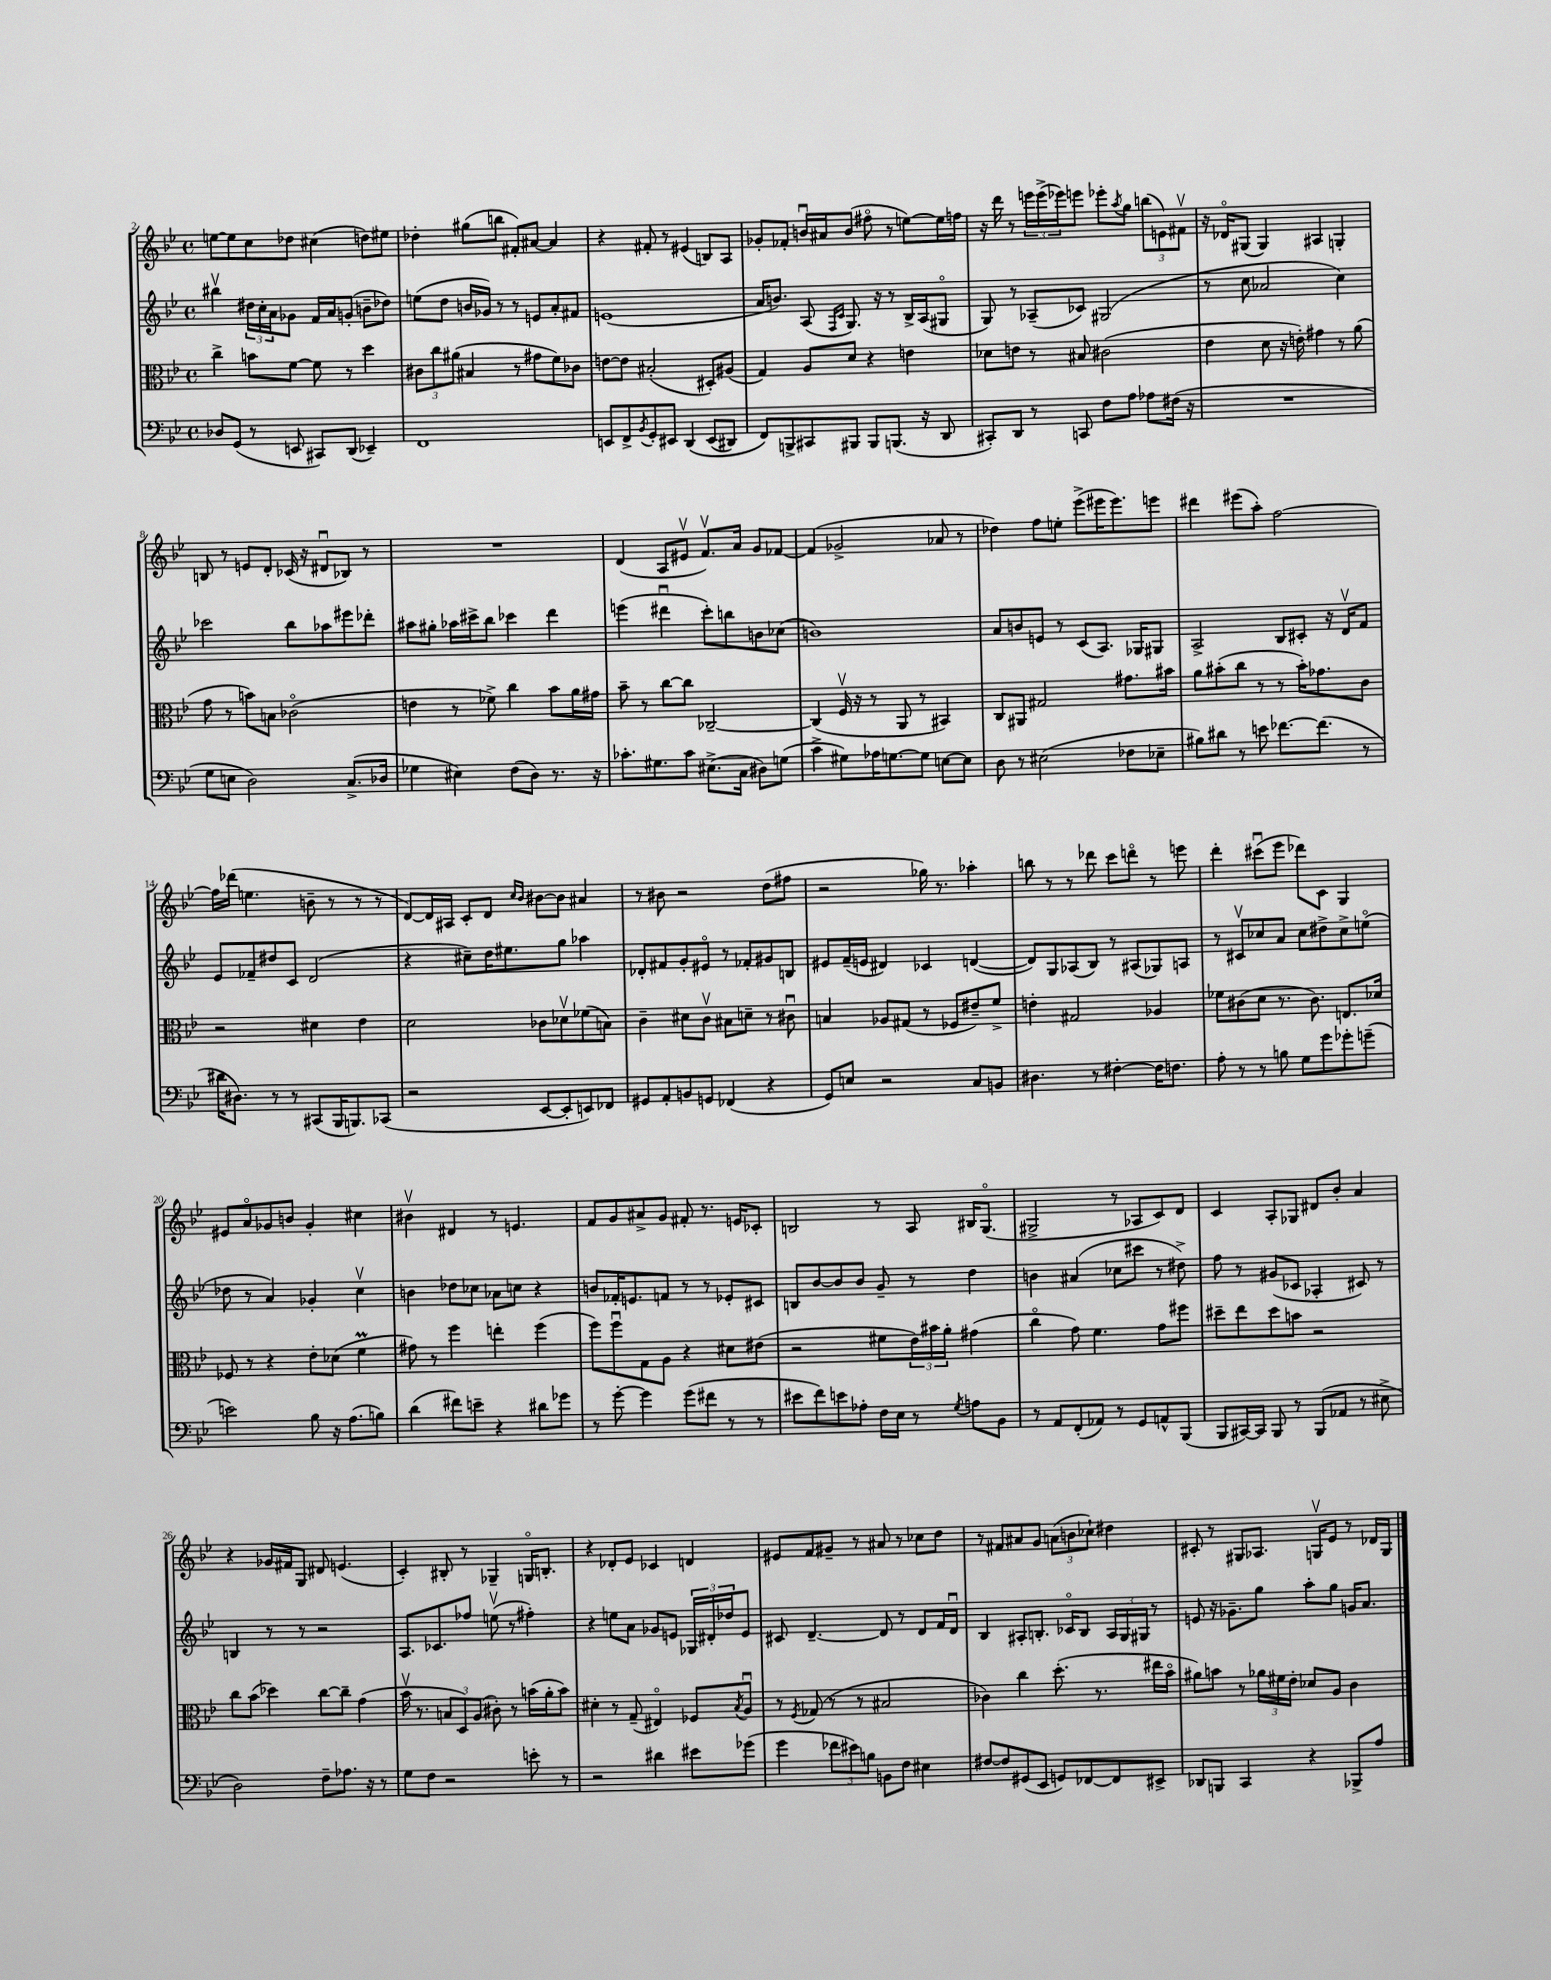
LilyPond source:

<<
\new StaffGroup <<
\new Staff = "s0" {
    \clef treble \key bes \major \defaultTimeSignature \time 4/4
    e''8~ e''8 c''8 des''8 cis''4( d''8) eis''8 |
    des''4-. gis''8( b''8 fis'8-.) ais'8~ ais'4 |
    r4 fis'8-. r8 eis'4( b8) a8 |
    ges'8-. fes'8-. b'16\downbow ais'16 b'8( fis''8\flageolet r8 e''8~) e''16 f''16 |
    r16 d'''16 r8 \tuplet 3/2 { e'''16 e'''16->( ees'''16) } e'''8 ees'''8-. \acciaccatura { a''8 } g''8 \tuplet 3/2 { b''8( e'8) fis'8\upbow } |
    r16 des'16\flageolet gis8( gis4) ais4 g4-. |
    b8 r8 e'8 d'8-. ces'16( r16 dis'8\downbow bes8) r8 |
    R1 |
    d'4( a8 eis'8\upbow f'8.\upbow) a'16 g'8 fes'8~ |
    fes'4( ges'2-> aes'8 r8 |
    des''4) f''8 e''8-. ees'''8->( eis'''16 eis'''8.) e'''8 |
    dis'''4 eis'''8( a''8-.) f''2~ |
    f''16 des'''16( e''4. b'8-- r8 r8 r8 |
    d'8~) d'16 ais16 c'8-. d'8 \grace { c''16 bes'16 } bis'8~ bis'8 ais'4 |
    r8 bis'8 r2 d''8( fis''8 |
    r2 ges''16) r8. aes''4-. |
    b''8 r8 r8 des'''8 c'''8 d'''8\flageolet r8 e'''8 |
    d'''4-. cis'''8\downbow( ees'''8 des'''8) c'8 g4 |
    eis'8 a'8\flageolet ges'8 b'8 ges'4-. cis''4 |
    bis'4\upbow dis'4 r8 e'4. |
    f'8 g'8 ais'8-> g'8 fis'8-. r8. e'16 ces'8-. |
    b2 r8 a8 bis16 g8.\flageolet( |
    gis2-> r8 aes8 c'8) d'8 |
    c'4 a8-. ges8 dis'8 bes'8-. a'4 |
    r4 ges'16 fis'16 g8 dis'8 e'4.( |
    c'4-.) bis8-. r8 ges4-- g16\flageolet b8.-. |
    r4 des'8-. ees'8 ces'4 d'4 |
    eis'8 f'8 gis'8-- r8 ais'8 r8 ces''8 d''8 |
    r8 fis'8 ais'8 g'8 \tuplet 3/2 { a'8( b'8 ces''8-!) } dis''4 |
    cis'8-. r8 gis8 aes8. g16\upbow ees'8 r8 des'16 g16 \bar "|." |
}
\new Staff = "s1" {
    \clef treble \key bes \major \defaultTimeSignature \time 4/4
    bis''4\upbow \tuplet 3/2 { dis''16 c''16-. a'16 } ges'8 f'16 a'16 g'8-.( b'8-- des''8) |
    e''8( d''8 b'16 ges'16) r8 r8 e'8 a'8-. fis'8 |
    e'1( |
    a'16 b'8.) a8( \grace { f16 c'16 } g8.) r16 r8 bes16-> a16( gis8\flageolet |
    g8) r8 aes8--( ces'8) gis2( |
    r8 c''8 aes'2 c''4) |
    ces'''2 bes''8 aes''8 eis'''8 des'''8-. |
    ais''8 gis''8-. aes''16 cis'''16-> bes''8 ces'''4 d'''4 |
    e'''4( dis'''4\downbow c'''8-.) b''8 b'8 ces''8( |
    b'1) |
    a'8 b'8 e'8 r8 c'8( a8.) ges16 gis8 |
    a2-> bes8 cis'8-. r16 d'16\upbow f'8 |
    ees'8 fes'8-- dis''8 c'8 d'2( |
    r4 cis''8--) d''16 eis''8. g''8 aes''4 |
    des'8-. fis'8 g'8-. eis'8\flageolet r8 fes'8-. gis'8 b8 |
    eis'8 f'16--( e'16 dis'4) ces'4 d'4~( |
    d'8) g8 aes8( bes8) r8 ais8( ges8) a8 |
    r8 cis'8\upbow ces''8 a'8 ces''8 dis''8-> ces''8-> e''8\flageolet( |
    des''8 r8 a'4) ges'4-. c''4\upbow |
    b'4 des''8 ces''8 aes'8 c''8 r4 |
    b'8 fes'16-. e'8. f'8 r8 r8 ees'8-. cis'8 |
    b8 bes'8~ bes'8 bes'8 g'8-- r8 d''4 |
    b'4 ais'4( ces''8 cis'''8 r8 dis''8->) |
    f''8 r8 gis'8( ces'8 aes4-. cis'8) r8 |
    b4 r8 r8 r2 |
    a8. ces'8. fes''8 e''8\upbow( r8 fis''4-.) |
    r4 e''8 a'8 ges'8 e'8 \tuplet 3/2 { ges16 dis'16-. des''16 } e'8 |
    cis'8 d'4.~-- d'8 r8 d'8 f'16 d'16\downbow |
    bes4 ais8-. b8.-. ces'16\flageolet b8 \tuplet 3/2 { ais16 g16 gis16 } r8 |
    e'8 r16 ges'8.-- g''8 a''8-. g''8 g'16 a'8. \bar "|." |
}
\new Staff = "s2" {
    \clef alto \key bes \major \defaultTimeSignature \time 4/4
    c''4-> b'8 f'8~ f'8 r8 d''4 |
    \tuplet 3/2 { cis'8 c''8 ais'8( } bis4 r8 gis'8 f'8) ces'8 |
    e'8~ e'8 bis2-.( dis8-.) ais8( |
    g4) a8 d'8 r4 e'4 |
    des'8 e'8 r8 bis8 cis'2( |
    ees'4 d'8 r16 e'16-.) gis'4 r8 a'8( |
    g'8 r8 b'8) b8 ces'2\flageolet( |
    e'4 r8 fes'8->) c''4 bes'8 a'16 gis'16 |
    bes'8-- r8 c''8~ c''8 ces2~-- |
    ces4( f16\upbow r16 r8 a,8 r8 bis,4) |
    c8 ais,8 gis2 gis'8. bis'16 |
    a'8 bis'8-.( c''8 r8 r8 bis'16-.) ges'8. c'8 |
    r2 dis'4 ees'4 |
    d'2 ces'8 des'8\upbow fes'8( b8) |
    c'4-- dis'8 c'8\upbow bis8 d'8-- r8 cis'8\downbow |
    b4 aes8 gis8( r8 fes8 eis'8--) f'8-> |
    e'4-. gis2 aes4 |
    fes'8 cis'8( d'8 r8. cis'8.) e8. des'16 |
    fes8 r8 r4 ees'8-. des'8( f'4\prall |
    gis'8) r8 f''4 e''4-. f''4( |
    f''8) f''8\downbow g8 a8 r4 dis'8 eis'8( |
    r2 fis'8 \tuplet 3/2 { ees'16) bis'16 a'16-. } gis'4( |
    c''4\flageolet g'8) f'4. g'8 fis''8 |
    dis''8-- ees''8 dis''8 b'8 r2 |
    c''8 bes'8( des''4) c''8~ c''8-- g'4( |
    bes'16\upbow r8. \tuplet 3/2 { b8 d8) a8( } cis'8-.) r8 b'16( a'16-. b'8) |
    dis'4-. r8 g8--( eis4\flageolet) fes8 \acciaccatura { bes8 } a8\downbow |
    r8 \acciaccatura { f8 } ges8( r8 r8 bis2 |
    ces'4) c''4 d''8.-.( r8. eis''16 bes'16\flageolet |
    ais'8) b'8 r8 \tuplet 3/2 { aes'16 fis'16 ees'16-. } des'8 a8 c'4 \bar "|." |
}
\new Staff = "s3" {
    \clef bass \key bes \major \defaultTimeSignature \time 4/4
    des8 g,8( r8 e,8 cis,8) d,8( ees,4--) |
    f,1 |
    e,8 f,8-> \acciaccatura { bes,8 } g,8-. eis,8 d,4\( eis,8( dis,8) |
    f,8\) b,,8-> cis,8 bis,,8 bis,,8 b,,8.( r16 d,8 |
    cis,8-.) d,8 r8 c,8 f8 a8 aes8 fis16( r16 |
    R1 |
    g8 e8 d2) c8.->( des16 |
    ges4 eis4) f8( d8) r8. r16 |
    ces'8.-. gis8. ces'8 eis8.->( c16 dis8) g8( |
    c'4-> gis8) aes16 g8.~ g8 e8~ e8 |
    d8 r8 eis2( fes8 ees8-- |
    bis8) dis'8 r8 e'8 fes'8.~ fes'8.( r8 |
    dis'16 dis8.) r8 r8 cis,8( bes,,16 b,,8.) ces,8( |
    r2 ees,8~ ees,8-. e,8) fes,8 |
    gis,8 a,8-. b,8 g,8 fes,4( r4 |
    g,8) e8 r2 c8 b,8 |
    dis4. r8 fis4~-. fis16 f8. |
    a8-. r8 r8 b8 g8 g'8 ges'8-. g'8--( |
    e'2) bes8 r16 a8.( b8) |
    d'4( fis'8) e'8-- r4 dis'8 ges'8 |
    r8 g'8~-. g'4 g'8( fis'8 r8 r8 |
    eis'8 f'8) e'8 aes8-. f16 ees16 r8 \acciaccatura { g8 } a8 bes,8 |
    r8 a,8 f,8-.( aes,8) r8 g,8 a,8-^ bes,,8( |
    bes,,8 cis,16~) cis,16 bes,,8 r8 bes,,8( aes,8 r8 eis8-> |
    d2) f8-- aes8. r16 r8 |
    g8 f8 r2 e'8-. r8 |
    r2 dis'4 eis'8 ges'8( |
    g'4 \tuplet 3/2 { fes'8 eis'8) b8 } b,8 f8 eis4 |
    fis8~ fis8 gis,8( ees,8 g,8) fes,8~ fes,8 eis,8-> |
    des,8 b,,8 c,4 r4 bes,,8-> a8 \bar "|." |
}
>>
>>
\layout { \context { \Score currentBarNumber = #2 } }
